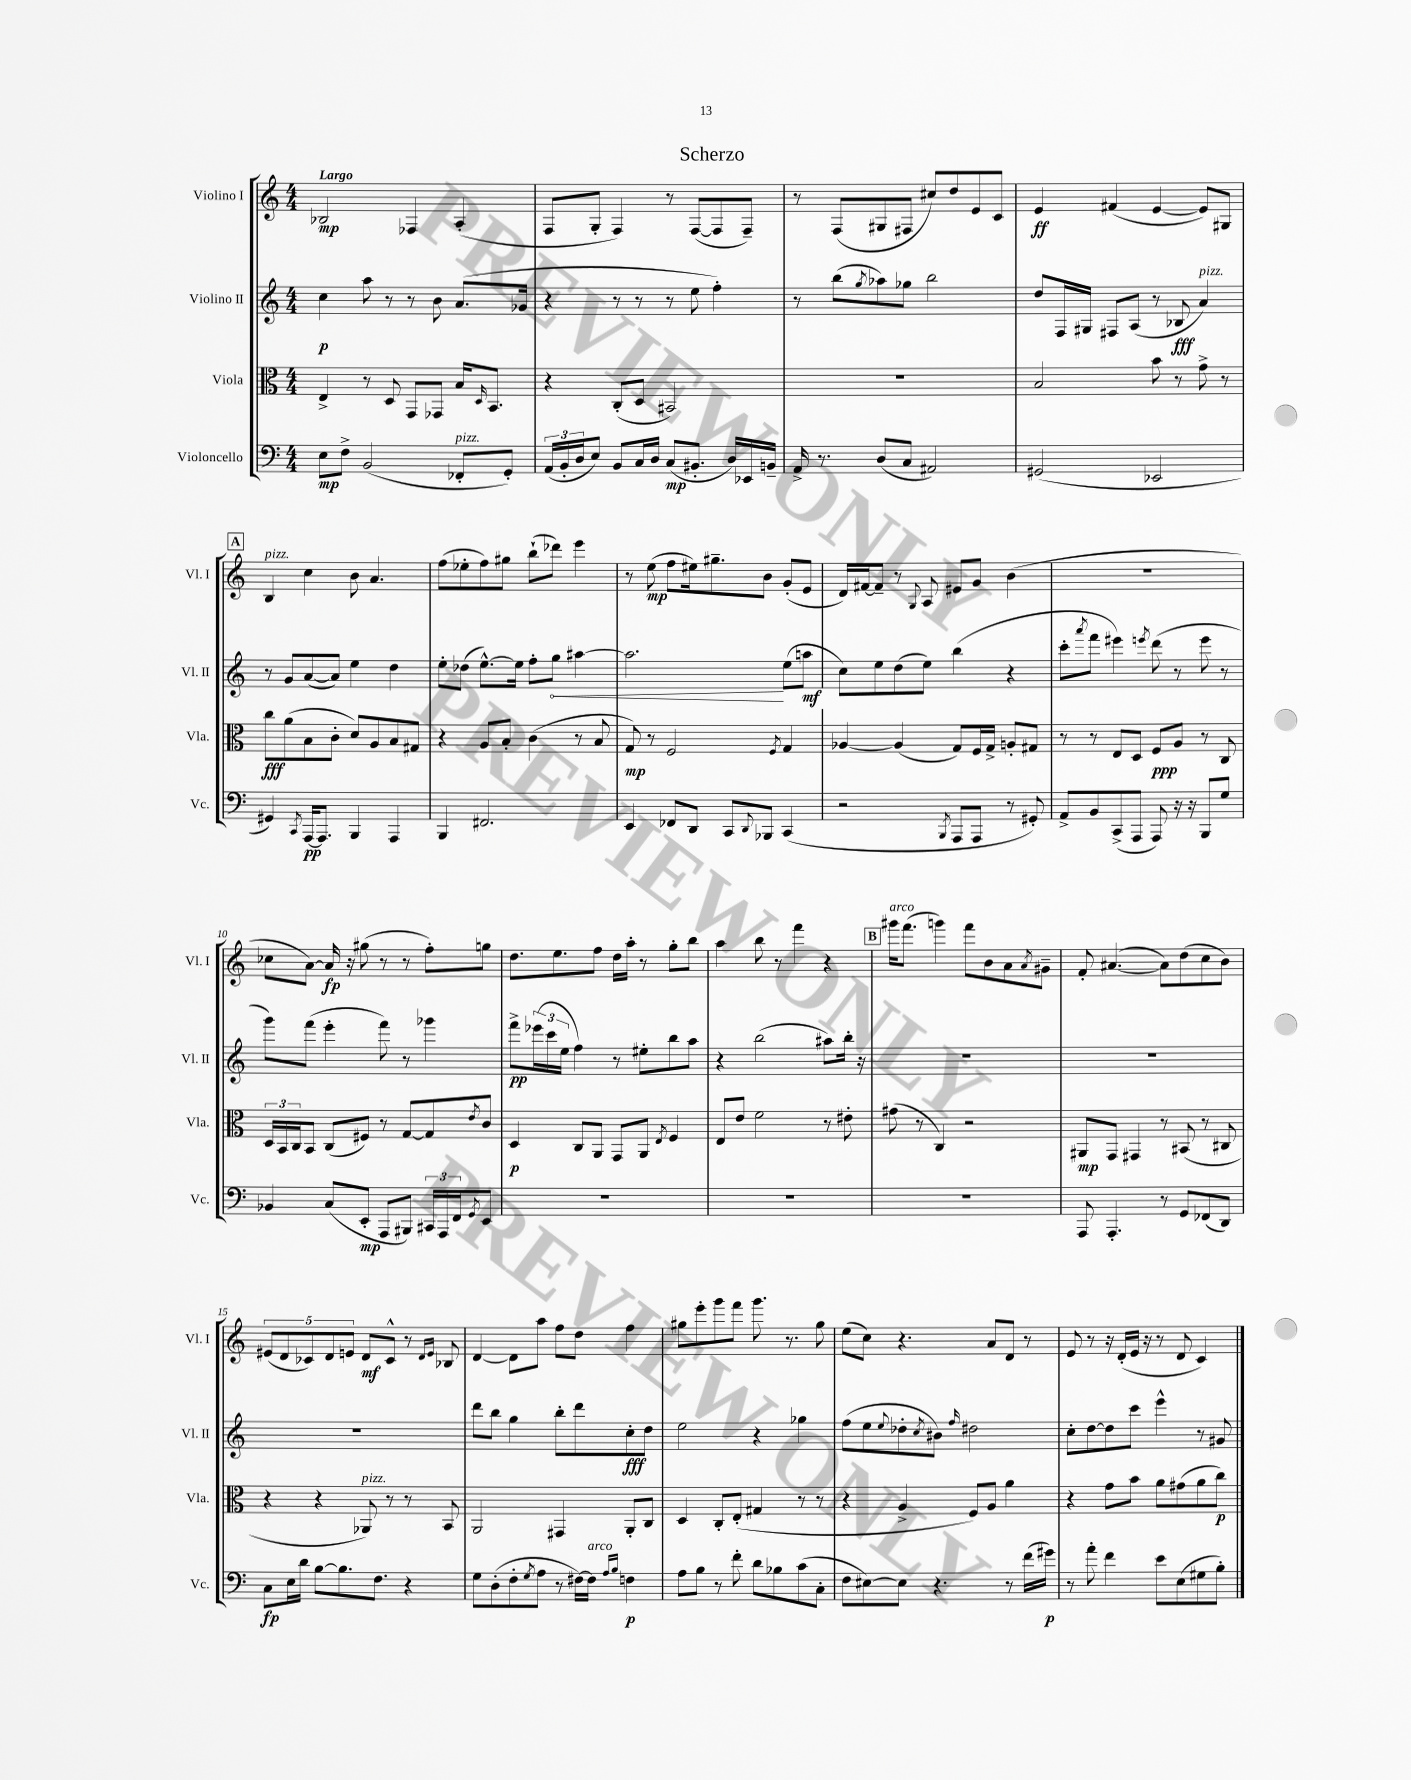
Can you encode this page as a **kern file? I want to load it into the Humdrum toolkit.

**kern	**kern	**kern	**kern
*staff4	*staff3	*staff2	*staff1
*clefF4	*clefC3	*clefG2	*clefG2
*k[]	*k[]	*k[]	*k[]
*M4/4	*M4/4	*M4/4	*M4/4
8E	4E^	4cc	2B-
8F^	.	.	.
(2BB	8r	8aa	.
.	8D	8r	.
.	8GG	8r	4F-
.	8GG-	8b	.
8FF-'	16B	(8.a	(4A'
.	16qqD	.	.
.	8.BB	.	.
8GG')	.	.	.
.	.	16g-	.
=	=	=	=
(24AA	4r	4r	8F
24BB'	.	.	.
24D	.	.	.
8E)	.	.	8G'
8BB	(8C'	8r	4F)
16C	8D	8r	.
16D	.	.	.
(8C	2BB#)	8r	8r
8.BB#'	.	8ee	([8F
.	.	4ff')	8F]
16D)	.	.	.
16EE-	.	.	8F~)
16BB~	.	.	.
=	=	=	=
16AA^	1r	8r	8r
8.r	.	.	.
.	.	(8bb	(8F
.	.	8qgg	.
(8D	.	8aa-)	8G#
8C	.	8gg-	8F#
2AA#)	.	2bb	8cc#)
.	.	.	8dd
.	.	.	8e
.	.	.	8c
=	=	=	=
(2GG#	2B	8dd	4e
.	.	16F	.
.	.	16G#	.
.	.	8F#	(4f#
.	.	(8A	.
2EE-	8b	8r	[4e
.	8r	8B-	.
.	8g^	4a)	8e])
.	8r	.	8G#
=	=	=	=
4GG#)	8cc	8r	4B
.	(8a	8g	.
8qCC	.	.	.
[16AAA	8B	([8a	4cc
8.AAA]	.	.	.
.	8c'	8a])	.
4BBB	8d)	4ee	8b
.	8A	.	4.a
4AAA	8B	4dd	.
.	8G#	.	.
=	=	=	=
4BBB	4r	8ee'	(8ff
.	.	(8dd-	8ee-'
2.FF#	8A	[8.ee^^)	8ff)
.	8B'	.	8gg#
.	.	16ee]	.
.	(4c	8ff'	(8bb`
.	.	8gg	8ddd-)
.	8r	[4aa#	4eee
.	8B	.	.
=	=	=	=
4EE	8G)	2.aa#]	8r
.	8r	.	(8ee
8FF-	2F	.	8ff
8DD	.	.	16ee#)
.	.	.	8.gg#~
8CC	.	.	.
8qqDD	.	.	.
8BBB-	.	.	8b
.	8qF	.	.
(4CC	4G	(8ee	(8g'
.	.	8aa	8e
=	=	=	=
2r	[4A-	8cc)	16d)
.	.	.	[16f#
.	.	8ee	8f#~]
.	(4A-]	(8dd	8r
.	.	.	8qqG
.	.	8ee)	8A
8qBBB	.	.	.
8AAA	8G)	(4bb	8e#
8AAA	16F	.	8g
.	16G^	.	.
8r	8A'	4r	(4b
8GG#')	8G#	.	.
=	=	=	=
8AA^	8r	8ccc'	1r
.	.	8qaaa	.
8BB	8r	8fff	.
(8CC^	8E	4eee#)	.
8AAA	8D	.	.
.	.	8qeee	.
8AAA)	8F	(8ddd	.
16r	8A	8r	.
16r	.	.	.
8BBB	8r	8eee	.
8G	8C	8r	.
=	=	=	=
4BB-	24D	8ggg)	8cc-
.	24BB	.	.
.	24C	.	.
.	8BB	(8fff	[8a)
(8C	(8C	4eee'	16a]
.	.	.	16r
8EE'	8F#)	.	(8gg#
8AAA	8r	8fff)	8r
8BBB#)	[8G	8r	8r
24CC#	8G]	4ggg-	8ff')
24AAA	.	.	.
24FF	.	.	.
8qGG	8qe	.	.
8EE	8c	.	8gg
=	=	=	=
1r	4D	8fff^	8.dd
.	.	(24eee-	.
.	.	24ccc	.
.	.	.	8.ee
.	.	24ee	.
.	8C	4ff)	.
.	8AA	.	8ff
.	8GG	8r	16dd
.	.	.	16aa'
.	8AA	8ee#'	8r
.	8qE	.	.
.	4F	8bb	8gg'
.	.	8aa	8bb
=	=	=	=
1r	8E	4r	4aa
.	8e	.	.
.	2f	(2bb	8bb
.	.	.	8r
.	.	.	4fff
.	8r	8aa#)	4r
.	8e#'	16bb'	.
.	.	16r	.
=	=	=	=
1r	(8g#	1r	16ggg#
.	.	.	(8.fff
.	8r	.	.
.	4C)	.	4ggg)
.	2r	.	8fff
.	.	.	8b
.	.	.	8a
.	.	.	8qa
.	.	.	8g#~
=	=	=	=
8AAA	8AA#	1r	8f'
4.AAA'	8GG	.	([4.a#
.	4GG#	.	.
8r	8r	.	8a#])
8GG	(8BB#	.	(8dd
(8FF-	8r	.	8cc
8DD)	8C#	.	8b)
=	=	=	=
8C	4r	1r	(10e#
.	.	.	10d
16E	.	.	.
16d	.	.	.
.	.	.	10c-)
[8B	4r	.	.
.	.	.	10d
8.B]	.	.	.
.	.	.	10e
.	8AA-)	.	8d
8.F	.	.	.
.	8r	.	8c-^^
4r	8r	.	8r
.	.	.	16qqd
.	.	.	16qqe
.	8BB	.	8B-
=	=	=	=
8G	2AA	8ddd	[4d
(8D'	.	8bb	.
8F'	.	4gg	8d]
8qG	.	.	.
8A	.	.	8aa
8r	4GG#	8bb'	8ff
[16F#)	.	8ddd	8dd
16F#]	.	.	.
16qqA	.	.	.
16qqB	.	.	.
4F	8AA'	8cc'	4ff
.	8C	8dd	.
=	=	=	=
8A	4D	2ee	8gg#
8B	.	.	8eee'
8r	8C'	.	8ggg
8f'	(8E'	.	8fff
8d	4G#	4r	8.ggg
8B-	.	.	.
.	.	.	8.r
(8c	8r	4gg-	.
8C'	8r	.	8gg#
=	=	=	=
8F	4r	(8ff	(8ee
[8E#)	.	8ee	8cc)
.	.	8qqee	.
8E#]	4A^	8dd-'	4.r
.	.	8qcc	.
4.r	.	8b#)	.
.	.	16qqff	.
.	8F)	2dd#	.
.	8A	.	8a
8r	4a	.	8d
(16f	.	.	8r
16g#)	.	.	.
=	=	=	=
8r	4r	8cc'	8e
8a'	.	[8dd	8r
4f	8g	8dd]	16r
.	.	.	(16d'
.	8b	8ccc	16e
.	.	.	16r
8e	8a	4eee^^	8r
(8E	(8g#	.	8d
8G#	8a	8r	4c)
8B')	8cc)	8g#	.
==	==	==	==
*-	*-	*-	*-
